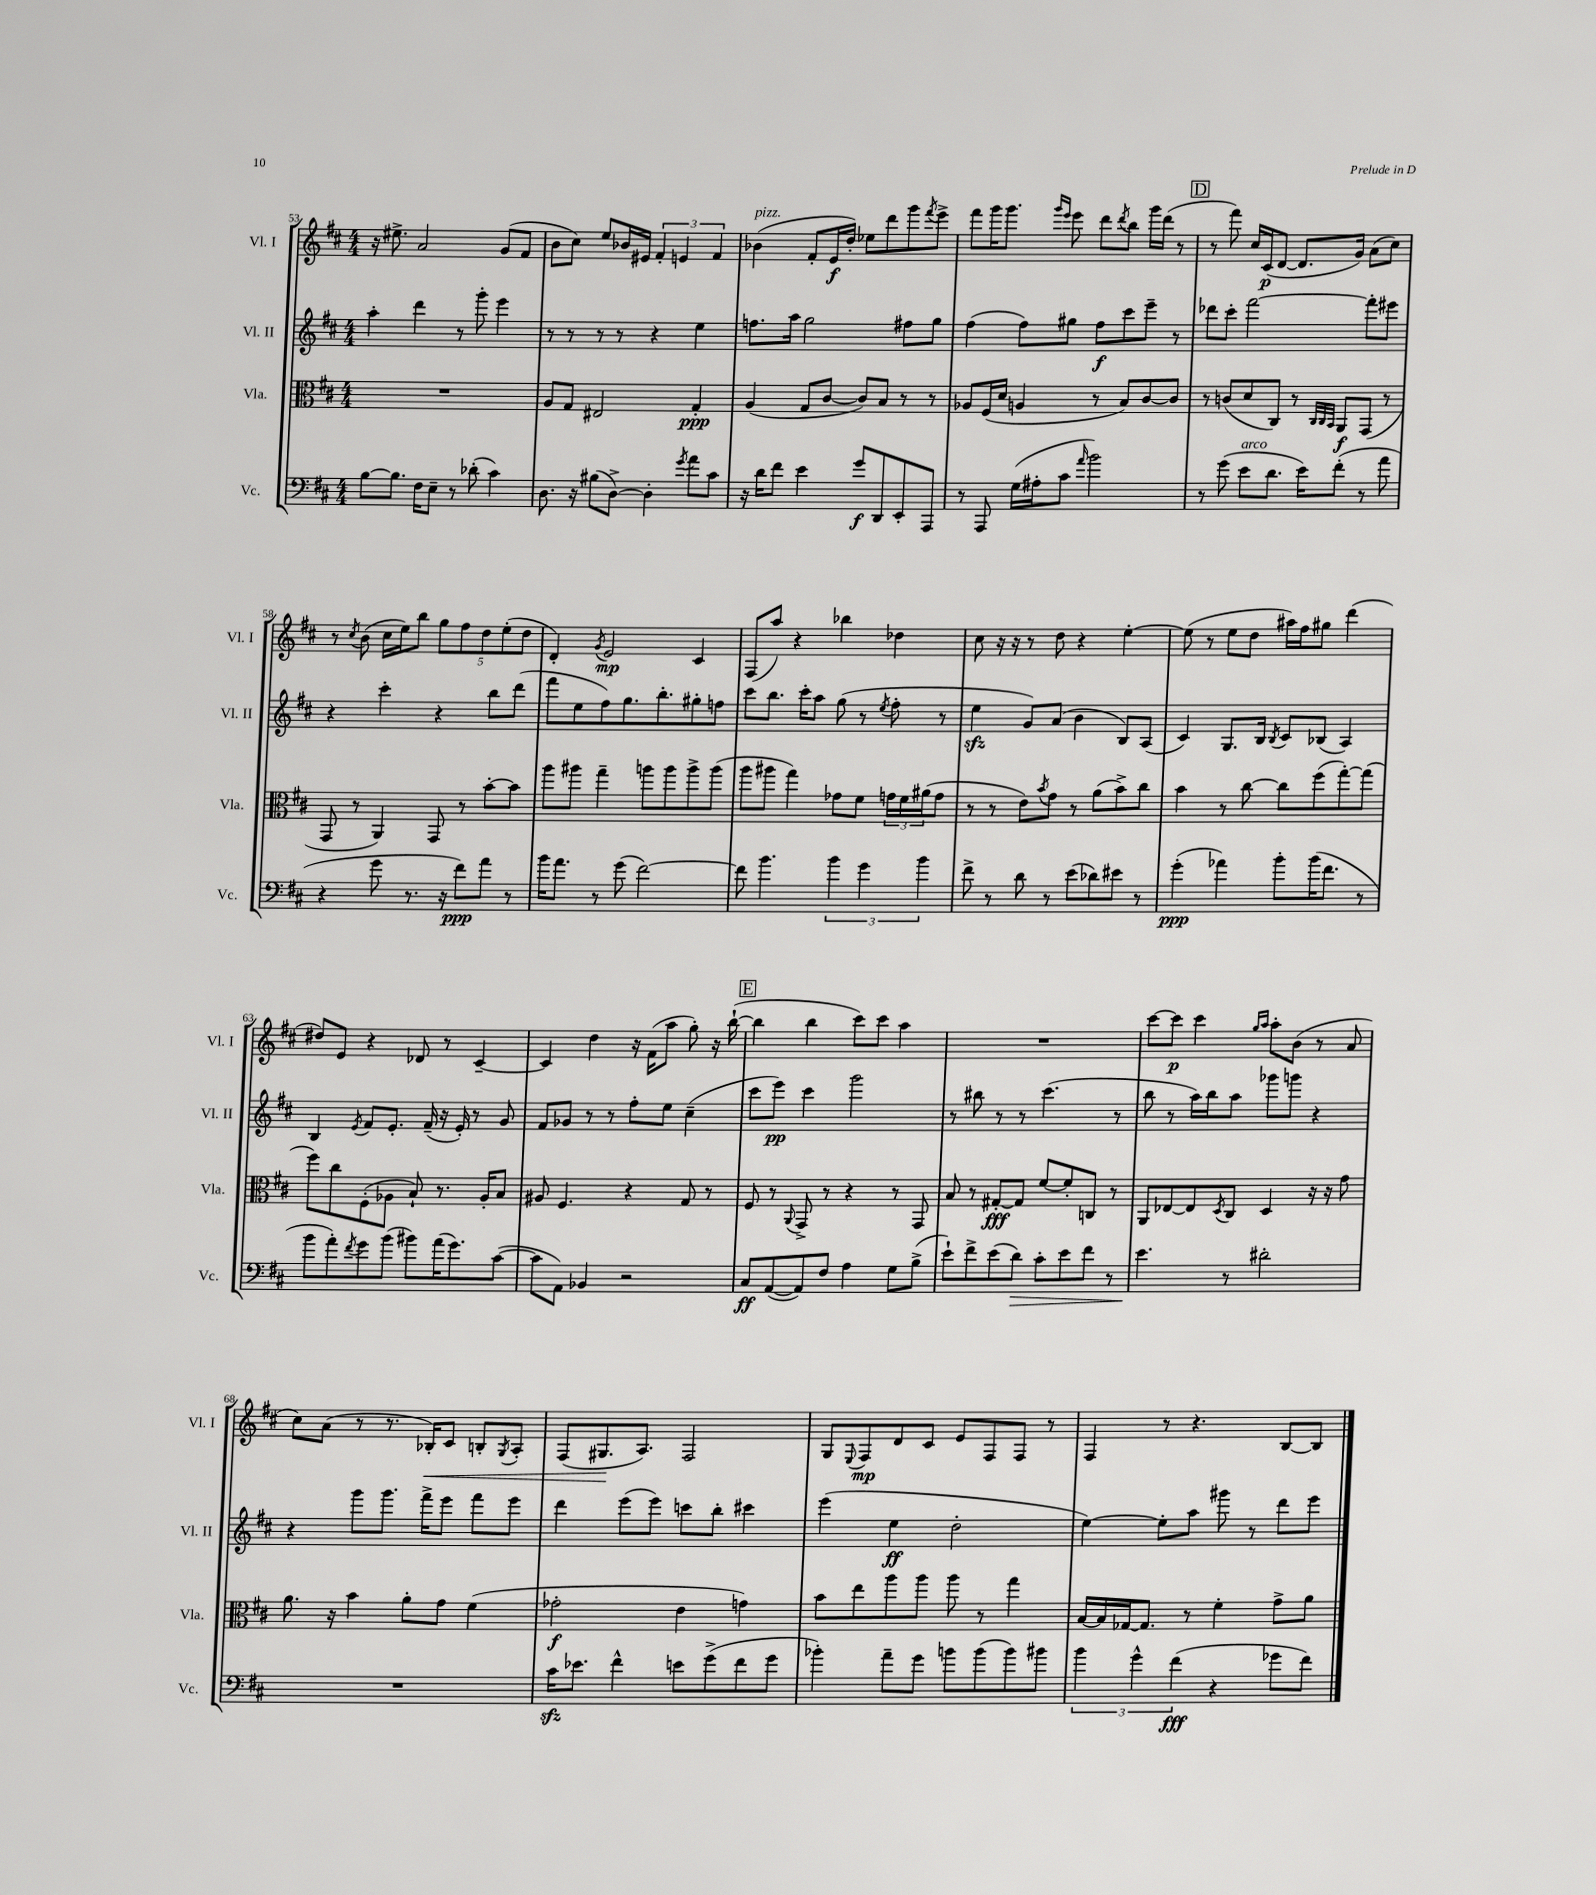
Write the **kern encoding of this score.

**kern	**dynam	**kern	**dynam	**kern	**dynam	**kern	**dynam
*part4	*part4	*part3	*part3	*part2	*part2	*part1	*part1
*staff4	*staff4	*staff3	*staff3	*staff2	*staff2	*staff1	*staff1
*I"Vc.	*	*I"Vla.	*	*I"Vl. II	*	*I"Vl. I	*
*I'Vc.	*	*I'Vla.	*	*I'Vl. II	*	*I'Vl. I	*
*clefF4	*	*clefC3	*	*clefG2	*	*clefG2	*
*k[f#c#]	*	*k[f#c#]	*	*k[f#c#]	*	*k[f#c#]	*
*M4/4	*	*M4/4	*	*M4/4	*	*M4/4	*
=53	=53	=53	=53	=53	=53	=53	=53
[8B\L	.	1r	.	4aa'\	.	16r	.
.	.	.	.	.	.	8.ee#X^\	.
8.B\J]	.	.	.	.	.	.	.
.	.	.	.	4ddd\	.	2a/	.
16F#\KL	.	.	.	.	.	.	.
8E~\J	.	.	.	.	.	.	.
8r	.	.	.	8r	.	.	.
(8d-X'\	.	.	.	8ggg'\	.	.	.
4c#\)	.	.	.	4eee\	.	(8g/L	.
.	.	.	.	.	.	8f#/J	.
=54	=54	=54	=54	=54	=54	=54	=54
8.D\	.	8A/L	.	8r	.	8b\L	.
.	.	8G/J	.	8r	.	8cc#\J)	.
16r	.	.	.	.	.	.	.
(8B#X\L	.	2E#X/	.	8r	.	8ee/L	.
[8D^\J)	.	.	.	8r	.	16b-X/L	.
.	.	.	.	.	.	16e#X/JJ	.
4D'\]	.	.	.	4r	.	6f#'/	.
.	.	.	.	.	.	6en/	.
8qg/	.	.	.	.	.	.	.
8a\L	.	4G'/	ppp	4ee\	.	.	.
.	.	.	.	.	.	6f#/	.
8c#\J	.	.	.	.	.	.	.
=55	=55	=55	=55	=55	=55	=55	=55
!	!	!	!	!	!	!LO:TX:a:i:t=pizz.	!
16r	.	(4A/	.	8.ffn\L	.	(4b-X\	.
16d\KL	.	.	.	.	.	.	.
8f#\J	.	.	.	.	.	.	.
.	.	.	.	16aa\Jk	.	.	.
4e\	.	8G/L	.	2gg\	.	8f#'/L	.
.	.	[8c#/J	.	.	.	16e/L	f
.	.	.	.	.	.	16dd'/JJ)	.
8g/L	f	8c#/L])	.	.	.	8ee-X\L	.
8DD/	.	8B/J	.	.	.	8ddd\	.
8EE'/	.	8r	.	8ff#X\L	.	8ggg\	.
.	.	.	.	.	.	8qfff#/	.
8AAA/J	.	8r	.	8gg\J	.	8eee^\J	.
=56	=56	=56	=56	=56	=56	=56	=56
8r	.	8A-X/L	.	(4ff#\	.	8fff#\L	.
8AAA/	.	(16F#/L	.	.	.	16ggg\K	.
.	.	16d/JJ	.	.	.	8.ggg\J	.
(16G\LL	.	4An/	.	8ff#\L)	.	.	.
16A#X'\J	.	.	.	.	.	.	.
.	.	.	.	.	.	16qqggg/LL	.
.	.	.	.	.	.	16qqeee/JJ	.
8c#\J	.	.	.	8gg#X\J	.	8eee\	.
16qqa/	.	.	.	.	.	.	.
2b\)	.	8r	.	8ff#\L	f	8ddd\L	.
.	.	.	.	.	.	8qddd/	.
.	.	8B/L)	.	8ccc#\	.	8bb\J	.
.	.	[8c#/	.	8eee~\J	.	16ggg\LL	.
.	.	.	.	.	.	(16ddd\JJ	.
.	.	8c#/J]	.	8r	.	8r	.
!!LO:REH:place=s1:t=D
=57	=57	=57	=57	=57	=57	=57	=57
8r	.	8r	.	8ddd-X\L	.	8r	.
(8g\	.	(8cn/L	.	8ccc#'\J	.	8fff#\)	.
!LO:TX:a:i:t=arco	!	!	!	!	!	!	!
8e\L	.	8d/	.	[2fff#\	.	16cc#/LL	.
.	.	.	.	.	.	(16c#/J	p
8.d\J	.	8C#/J)	.	.	.	[8d/J	.
.	.	8r	.	.	.	8.d/L]	.
16e\KL)	.	.	.	.	.	.	.
.	.	32qqC#/LLL	.	.	.	.	.
.	.	32qqC#/	.	.	.	.	.
.	.	32qqBB/JJJ	.	.	.	.	.
(8f#'\J	.	8AA/L	f	.	.	.	.
.	.	.	.	.	.	16g/Jk)	.
8r	.	(8GG/J	.	8fff#'\L]	.	(8a\L	.
8a\	.	8r	.	8eee#X\J	.	8cc#\J)	.
!!LO:LB:g=z
=58	=58	=58	=58	=58	=58	=58	=58
4r	.	8GG/	.	4r	.	8r	.
.	.	.	.	.	.	8qcc#/	.
.	.	8r	.	.	.	(8b\	.
8g\	.	4AA/)	.	4ccc#'\	.	16cc#\LL	.
.	.	.	.	.	.	16ee\J)	.
8.r	.	.	.	.	.	8bb\J	.
.	.	8GG/	.	4r	.	10gg\L	.
16r	.	.	.	.	.	.	.
.	.	.	.	.	.	10ff#\	.
8f#\L)	ppp	8r	.	.	.	.	.
.	.	.	.	.	.	10dd\	.
8a\J	.	[8b'\L	.	8bb\L	.	.	.
.	.	.	.	.	.	(10ee'\	.
8r	.	8b\J]	.	(8ddd\J	.	.	.
.	.	.	.	.	.	10dd\J	.
=59	=59	=59	=59	=59	=59	=59	=59
16b\KL	.	8aa\L	.	8fff#\L	.	4d'/)	.
8.a\J	.	.	.	.	.	.	.
.	.	8aa#X\J	.	8ee\	.	.	.
.	.	.	.	.	.	8qg/	.
8r	.	4gg~\	.	8ff#\)	.	2e/	mp
(8g\	.	.	.	8.gg\	.	.	.
[2f#\)	.	8aan\L	.	.	.	.	.
.	.	.	.	8.bb'\	.	.	.
.	.	8aa\	.	.	.	.	.
.	.	8aa^\	.	8gg#X'\	.	4c#/	.
.	.	(8aa\J	.	8ffn\J	.	.	.
=60	=60	=60	=60	=60	=60	=60	=60
8f#\]	.	8aa\L	.	8ccc#\L	.	(8F#/L	.
4.b\	.	8aa#X\J	.	8.bb\J	.	8aa/J)	.
.	.	4gg\)	.	.	.	4r	.
.	.	.	.	16ccc#'\KL	.	.	.
.	.	.	.	8aa\J	.	.	.
6b\	.	8g-X\L	.	(8gg\	.	4bb-X\	.
.	.	8f#\J	.	8r	.	.	.
6g\	.	.	.	.	.	.	.
.	.	.	.	8qee/	.	.	.
.	.	24gn\LL	.	8ff#'\	.	4dd-X\	.
.	.	24f#\	.	.	.	.	.
6b\	.	(24a#X\J	.	.	.	.	.
.	.	8g\J	.	8r	.	.	.
=61	=61	=61	=61	=61	=61	=61	=61
8f#^\	.	8r	.	4eezz\	.	8cc#\	.
8r	.	8r	.	.	.	16r	.
.	.	.	.	.	.	16r	.
8d\	.	8e\L)	.	8g/L)	.	8r	.
.	.	8qb/	.	.	.	.	.
8r	.	8g\J	.	(8a/J	.	8dd\	.
(8e\L	.	8r	.	4b\	.	4r	.
8d-X\)	.	(8a\L	.	.	.	.	.
8e#X\J	.	8b^\)	.	8B/L)	.	[4ee'\	.
8r	.	8cc#\J	.	(8A/J	.	.	.
=62	=62	=62	=62	=62	=62	=62	=62
(4g'\	ppp	4b\	.	4c#/)	.	(8ee\]	.
.	.	.	.	.	.	8r	.
4a-X\)	.	8r	.	8.G/L	.	8ee\L	.
.	.	[8cc#\	.	.	.	8dd\J	.
.	.	.	.	16B/Jk	.	.	.
.	.	.	.	8qB/	.	.	.
8b'\L	.	8cc#\L]	.	8c#/L	.	16aa#X\LL)	.
.	.	.	.	.	.	16ff#\J	.
(16b\K	.	(8ff#\	.	(8B-X/J	.	8gg#X\J	.
8.f#\J	.	.	.	.	.	.	.
.	.	[8gg'\)	.	4A/)	.	(4ddd\	.
8r	.	(8gg\J]	.	.	.	.	.
!!LO:LB:g=z
=63	=63	=63	=63	=63	=63	=63	=63
8b\L	.	8ff#\L)	.	4B/	.	8dd#X/L)	.
8a'\)	.	8cc#\	.	.	.	8e/J	.
8qf#/	.	.	.	8qe/	.	.	.
8g\	.	(8F#'\	.	8f#/L	.	4r	.
(8b\J	.	8A-X\J	.	8.e'/J	.	.	.
8b#X\L)	.	8B`/)	.	.	.	8d-X/	.
.	.	.	.	(16f#~/	.	.	.
(16a\K	.	8.r	.	16r	.	8r	.
8.g\)	.	.	.	16e'/)	.	.	.
.	.	.	.	8r	.	[4c#~/	.
.	.	16A-'/KL	.	.	.	.	.
([8c#\J	.	8B/J	.	8g/	.	.	.
=64	=64	=64	=64	=64	=64	=64	=64
8c#\L]	.	8A#X/	.	8f#/L	.	4c#/]	.
8AA\J)	.	4.F#/	.	8g-X/J	.	.	.
4BB-X/	.	.	.	8r	.	4dd\	.
.	.	.	.	8r	.	.	.
2r	.	4r	.	8ff#'\L	.	16r	.
.	.	.	.	.	.	(16f#\KL	.
.	.	.	.	8ee\J	.	8aa\J	.
.	.	8G/	.	(4cc#~\	.	8gg'\)	.
.	.	8r	.	.	.	16r	.
.	.	.	.	.	.	([16bb`\	.
!!LO:REH:place=s1:t=E
=65	=65	=65	=65	=65	=65	=65	=65
8C#/L	ff	8F#/	.	8ccc#\L	.	4bb\]	.
([8AA/	.	8r	.	8eee\J)	pp	.	.
.	.	8qqAA/	.	.	.	.	.
8AA/])	.	8GG^/	.	4ccc#\	.	4bb\	.
8F#/J	.	8r	.	.	.	.	.
4A\	.	4r	.	2ggg\	.	8ccc#\L)	.
.	.	.	.	.	.	8ccc#\J	.
8G\L	.	8r	.	.	.	4aa\	.
(8B^\J	.	8GG/	.	.	.	.	.
=66	=66	=66	=66	=66	=66	=66	=66
8e`\L)	.	8B/	.	8r	.	1r	.
8f#^\	.	8r	.	8bb#X\	.	.	.
(8e\	.	[8G#X'/L	fff	8r	.	.	.
!	!LO:HP:b	!	!	!	!	!	!
8d\J)	>	8G#/J]	.	8r	.	.	.
8c#'\L	.	[8f#/L	.	(4.ccc#\	.	.	.
8e\	.	8f#'/]	.	.	.	.	.
8f#\J	.	8Cn/J	.	.	.	.	.
8r	.	8r	.	8r	.	.	.
=67	=67	=67	=67	=67	=67	=67	=67
4.e\	.	8AA/L	.	8bb\	.	[8ccc#\L	.
.	.	[8E-X/	.	8r	.	8ccc#\J]	p
.	.	8E-/]	.	16aa\LL)	.	4ccc#\	.
.	.	.	.	16bb\J	.	.	.
.	.	8qD/	.	.	.	.	.
8r	]	8C#/J	.	8aa\J	.	.	.
.	.	.	.	.	.	16qqgg/LL	.
.	.	.	.	.	.	16qqaa/JJ	.
2d#X'\	.	4D/	.	8ggg-X\L	.	8aa'\L	.
.	.	.	.	8gggn\J	.	(8b\J	.
.	.	16r	.	4r	.	8r	.
.	.	16r	.	.	.	.	.
.	.	8g\	.	.	.	8a/	.
!!LO:LB:g=z
=68	=68	=68	=68	=68	=68	=68	=68
1r	.	8.a\	.	4r	.	8cc#\L)	.
.	.	.	.	.	.	(8a\J	.
.	.	16r	.	.	.	.	.
.	.	4b\	.	8ggg\L	.	8r	.
.	.	.	.	8.ggg\J	.	8.r	.
.	.	8a'\L	.	.	.	.	.
!	!	!	!	!	!	!	!LO:HP:b
.	.	.	.	16fff#^\KL	.	16B-X'/KL)	<
.	.	8g\J	.	8eee\J	.	8c#/J	.
.	.	(4f#\	.	8fff#\L	.	8Bn'/L	.
.	.	.	.	.	.	8qG/	.
.	.	.	.	8eee\J	.	8A'/J	.
=69	=69	=69	=69	=69	=69	=69	=69
16c#zz\KL	.	2g-X'\	f	4ddd\	.	(8F#/L	.
8.e-X\J	.	.	.	.	.	.	.
.	.	.	.	.	.	8.G#X/	.
4f#^^\	.	.	.	(8eee\L	.	.	.
.	.	.	.	.	.	8.A/J)	[
.	.	.	.	8eee\J)	.	.	.
8en\L	.	4e\	.	8cccn\L	.	2F#/	.
(8g^\	.	.	.	8bb'\J	.	.	.
8f#\	.	4gn\)	.	4ccc#X\	.	.	.
8g\J	.	.	.	.	.	.	.
=70	=70	=70	=70	=70	=70	=70	=70
4b-X'\)	.	8b\L	.	(4eee\	.	8G/L	.
.	.	.	.	.	.	8qqE/	.
.	.	8ee\	.	.	.	8F#/	mp
8a~\L	.	8aa\	.	4ee\	ff	8d/	.
8g\J	.	8aa\J	.	.	.	8c#/J	.
8bn\L	.	8aa\	.	2dd'\	.	8e/L	.
(8b\	.	8r	.	.	.	8F#/	.
8b\)	.	4gg\	.	.	.	8F#/J	.
8b#X\J	.	.	.	.	.	8r	.
=71	=71	=71	=71	=71	=71	=71	=71
6b\	.	[16B/LL	.	[4ee\)	.	4F#/	.
.	.	16B/]	.	.	.	.	.
.	.	[16G-X/J	.	.	.	.	.
6g^^\	.	.	.	.	.	.	.
.	.	8.G-/J]	.	.	.	.	.
.	.	.	.	8ee'\L]	.	8r	.
(6f#\	fff	.	.	.	.	.	.
.	.	8r	.	8aa\J	.	4.r	.
4r	.	4f#'\	.	8ggg#X\	.	.	.
.	.	.	.	8r	.	.	.
8g-X\L	.	8g^\L	.	8ddd\L	.	[8B/L	.
8f#\J)	.	8a\J	.	8eee\J	.	8B/J]	.
==	==	==	==	==	==	==	==
*-	*-	*-	*-	*-	*-	*-	*-
